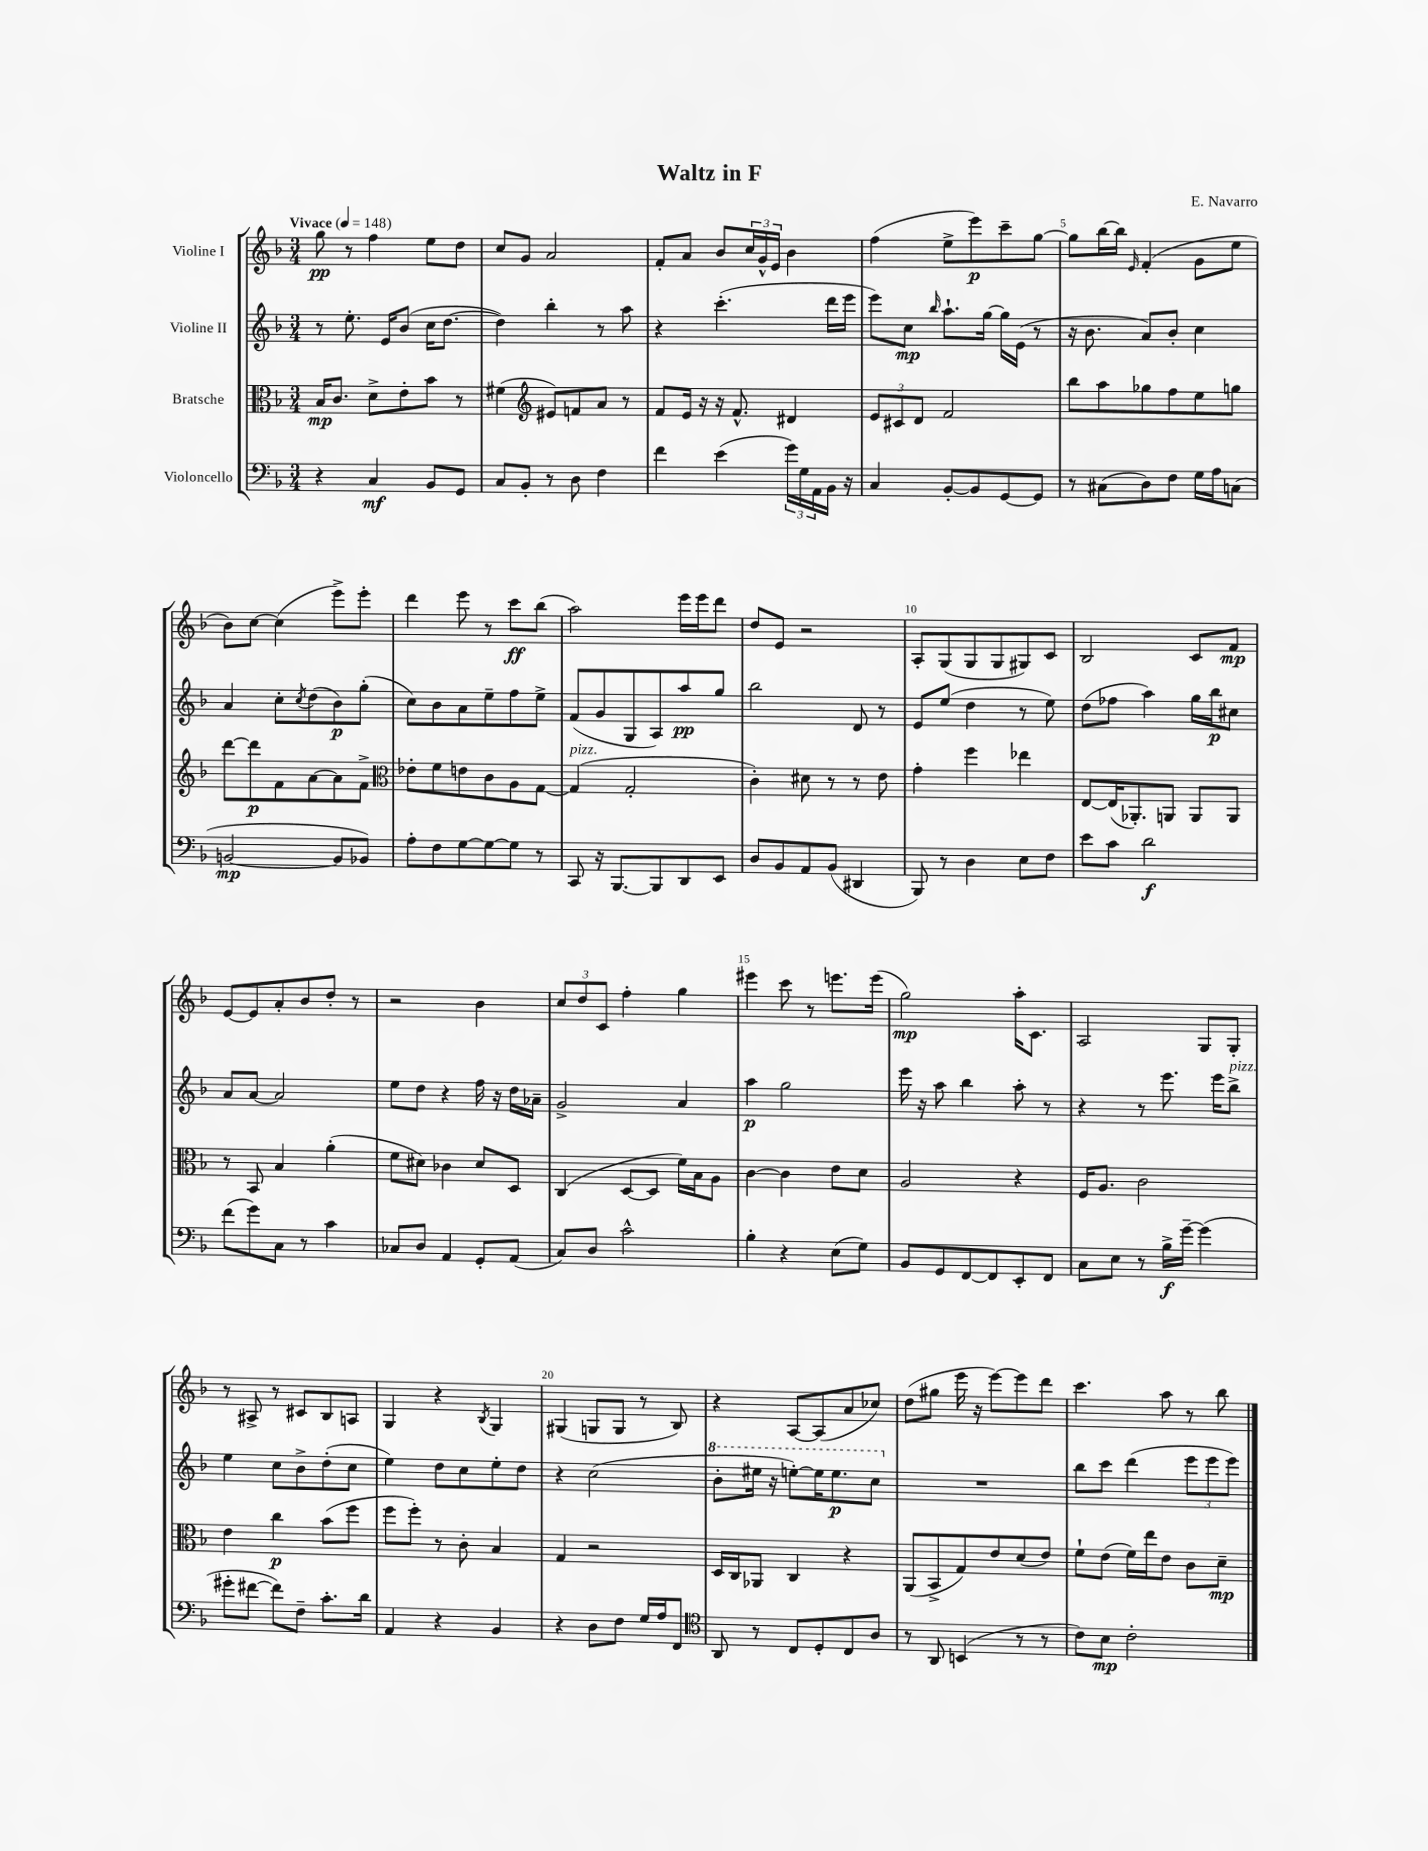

**kern	**kern	**kern	**kern
*staff4	*staff3	*staff2	*staff1
*clefF4	*clefC3	*clefG2	*clefG2
*k[b-]	*k[b-]	*k[b-]	*k[b-]
*M3/4	*M3/4	*M3/4	*M3/4
*MM148	*MM148	*MM148	*MM148
4r	16B-	8r	8gg
.	8.c	.	.
.	.	8.ee'	8r
4C	8d^	.	4ff
.	.	16e	.
.	8e'	(8b-	.
8BB-	8b-	16cc	8ee
.	.	[8.dd	.
8GG	8r	.	8dd
=	=	=	=
8C	(4f#	4dd])	8cc
8BB-'	.	.	8g
*	*clefG2	*	*
8r	8e#)	4bb-'	2a
8D	8f	.	.
4F	8a	8r	.
.	8r	8aa	.
=	=	=	=
4f	8f	4r	8f'
.	16e	.	8a
.	16r	.	.
(4e	16r	(4.ccc'	8b-
.	8.f^^	.	.
.	.	.	24cc
.	.	.	24g^^
.	.	.	24e
24g)	4d#	.	4b-
24G	.	.	.
24AA	.	.	.
16BB-	.	16ddd	.
16r	.	16eee	.
=	=	=	=
4C	12e	8eee)	(4ff
.	12c#	.	.
.	.	8cc	.
.	12d	.	.
.	.	16qqbb-	.
[8BB-'	2f	8.aa`	8ee^
8BB-]	.	.	8eee)
.	.	[16gg	.
[8GG	.	16gg]	8ccc~
.	.	(16e	.
8GG]	.	8r	[8gg
=	=	=	=
8r	8bb-	16r	8gg]
.	.	8.b-	.
(8C#	8aa	.	[16bb-
.	.	.	16bb-]
.	.	.	16qqe
8D)	8gg-	8a)	(4f'
8F	8ff	8b-'	.
16G	8ee	4cc	8g
16A	.	.	.
(8C	8gg	.	8ee
=	=	=	=
[2BB	[8ddd	4a	8b-)
.	8ddd]	.	[8cc
.	8f	8cc'	(4cc]
.	.	8qcc	.
.	[8a	(8dd	.
8BB]	8a]	8b-)	8eee^)
8BB-)	8f^	(8gg'	8eee'
=	=	=	=
*	*clefC3	*	*
8A'	8e-'	8cc)	4ddd
8F	8f	8b-	.
[8G	8e	8a	8eee
8G_	8c	8ee~	8r
8G]	8A	8ff	8ccc
8r	[8G	8ee^	(8bb-
=	=	=	=
8CC	(4G]	(8f	2aa)
16r	.	8g	.
[8.BBB-	.	.	.
.	2G'	8G	.
8BBB-]	.	8A)	.
8DD	.	8aa	16eee
.	.	.	16eee
8EE	.	8gg	8ddd
=	=	=	=
8D	4c')	2bb-	8dd
8BB-	.	.	8e
8AA	8d#	.	2r
(8BB-	8r	.	.
4DD#	8r	8d	.
.	8e	8r	.
=	=	=	=
8BBB-)	4g'	8e	8A'
8r	.	(8ee	(8G
4D	4ff	4dd	8G
.	.	.	8G
8E	4ee-	8r	8G#)
8F	.	8ee)	8c
=	=	=	=
8e	[8E	(8dd	2B-
8c	(16E]	8ff-	.
.	8.AA-')	.	.
2d	.	4aa)	.
.	8AA	.	.
.	8AA	16gg	8c
.	.	16bb-	.
.	8AA	8cc#	8f
=	=	=	=
(8f	8r	8a	[8e
8g)	8BB-	[8a	8e]
8C	4B-	2a]	8a'
8r	.	.	8b-
4c	(4a'	.	8dd'
.	.	.	8r
=	=	=	=
8C-	8f	8ee	2r
8D	8d#)	8dd	.
4AA	4c-	4r	.
8GG'	8d#	16ff	4b-
.	.	16r	.
(8AA	8D	16dd	.
.	.	16a-~	.
=	=	=	=
8C)	(4C	2g^	12cc
.	.	.	12dd
8D	.	.	.
.	.	.	12c
2c^^	[8D	.	4ff'
.	8D]	.	.
.	16f)	4a	4gg
.	16B-	.	.
.	8A	.	.
=	=	=	=
4B-'	[4c	4aa	4eee#
4r	4c]	2gg	8ccc
.	.	.	8r
(8E	8e	.	8.eee
8G)	8d	.	.
.	.	.	(16eee
=	=	=	=
8BB-	2A	16eee	2gg)
.	.	16r	.
8GG	.	8aa	.
[8FF	.	4bb-	.
8FF]	.	.	.
8EE'	4r	8aa'	16aa'
.	.	.	8.c
8FF	.	8r	.
=	=	=	=
8C	16F	4r	2A
.	8.A	.	.
8E	.	.	.
8r	2c	8r	.
16B-^	.	8.eee	.
[16g~	.	.	.
(4g]	.	.	8G
.	.	16eee	.
.	.	8bb-^	8G'
=	=	=	=
8g#'	4e	4ee	8r
[8f#	.	.	8A#^
8f#])	4cc	8cc	8r
8F~	.	8b-^	8c#
8.c'	(8b-	(8dd'	8B-
.	8ff	8cc	8A
16d	.	.	.
=	=	=	=
4AA	8ff	4ee)	4G
.	8ff')	.	.
4r	8r	8dd	4r
.	8c'	8cc	.
.	.	.	8qB-
4BB-	4B-	8ee'	4G
.	.	8dd	.
=	=	=	=
4r	4G	4r	(4G#
8D	2r	(2cc	8G
8F	.	.	8G
16G	.	.	8r
16A	.	.	.
8FF	.	.	8B-)
=	=	=	=
*clefC4	*	*	*
8AA	16D	8bb-'	4r
.	16C	.	.
8r	8AA-	16eee#	.
.	.	16r	.
8C	4C	[8eee')	[8A
8D'	.	16eee]	(8A]
.	.	8.eee	.
8C	4r	.	8a
8A	.	8ccc	8cc-)
=	=	=	=
8r	(8AA	2.r	(8dd
8AA	8BB-^	.	8gg#
(4BB	8G)	.	16eee
.	.	.	16r
.	8e	.	[8eee)
8r	(8d	.	8eee]
8r	8e)	.	8ddd
=	=	=	=
8c)	8f`	8bb-	4.ccc
8B-	(8e	8ccc	.
2c'	16f)	(4ddd	.
.	16ee	.	.
.	8e	.	8aa
.	8c	12eee	8r
.	.	12eee	.
.	8d~	.	8bb-
.	.	12eee)	.
==	==	==	==
*-	*-	*-	*-
